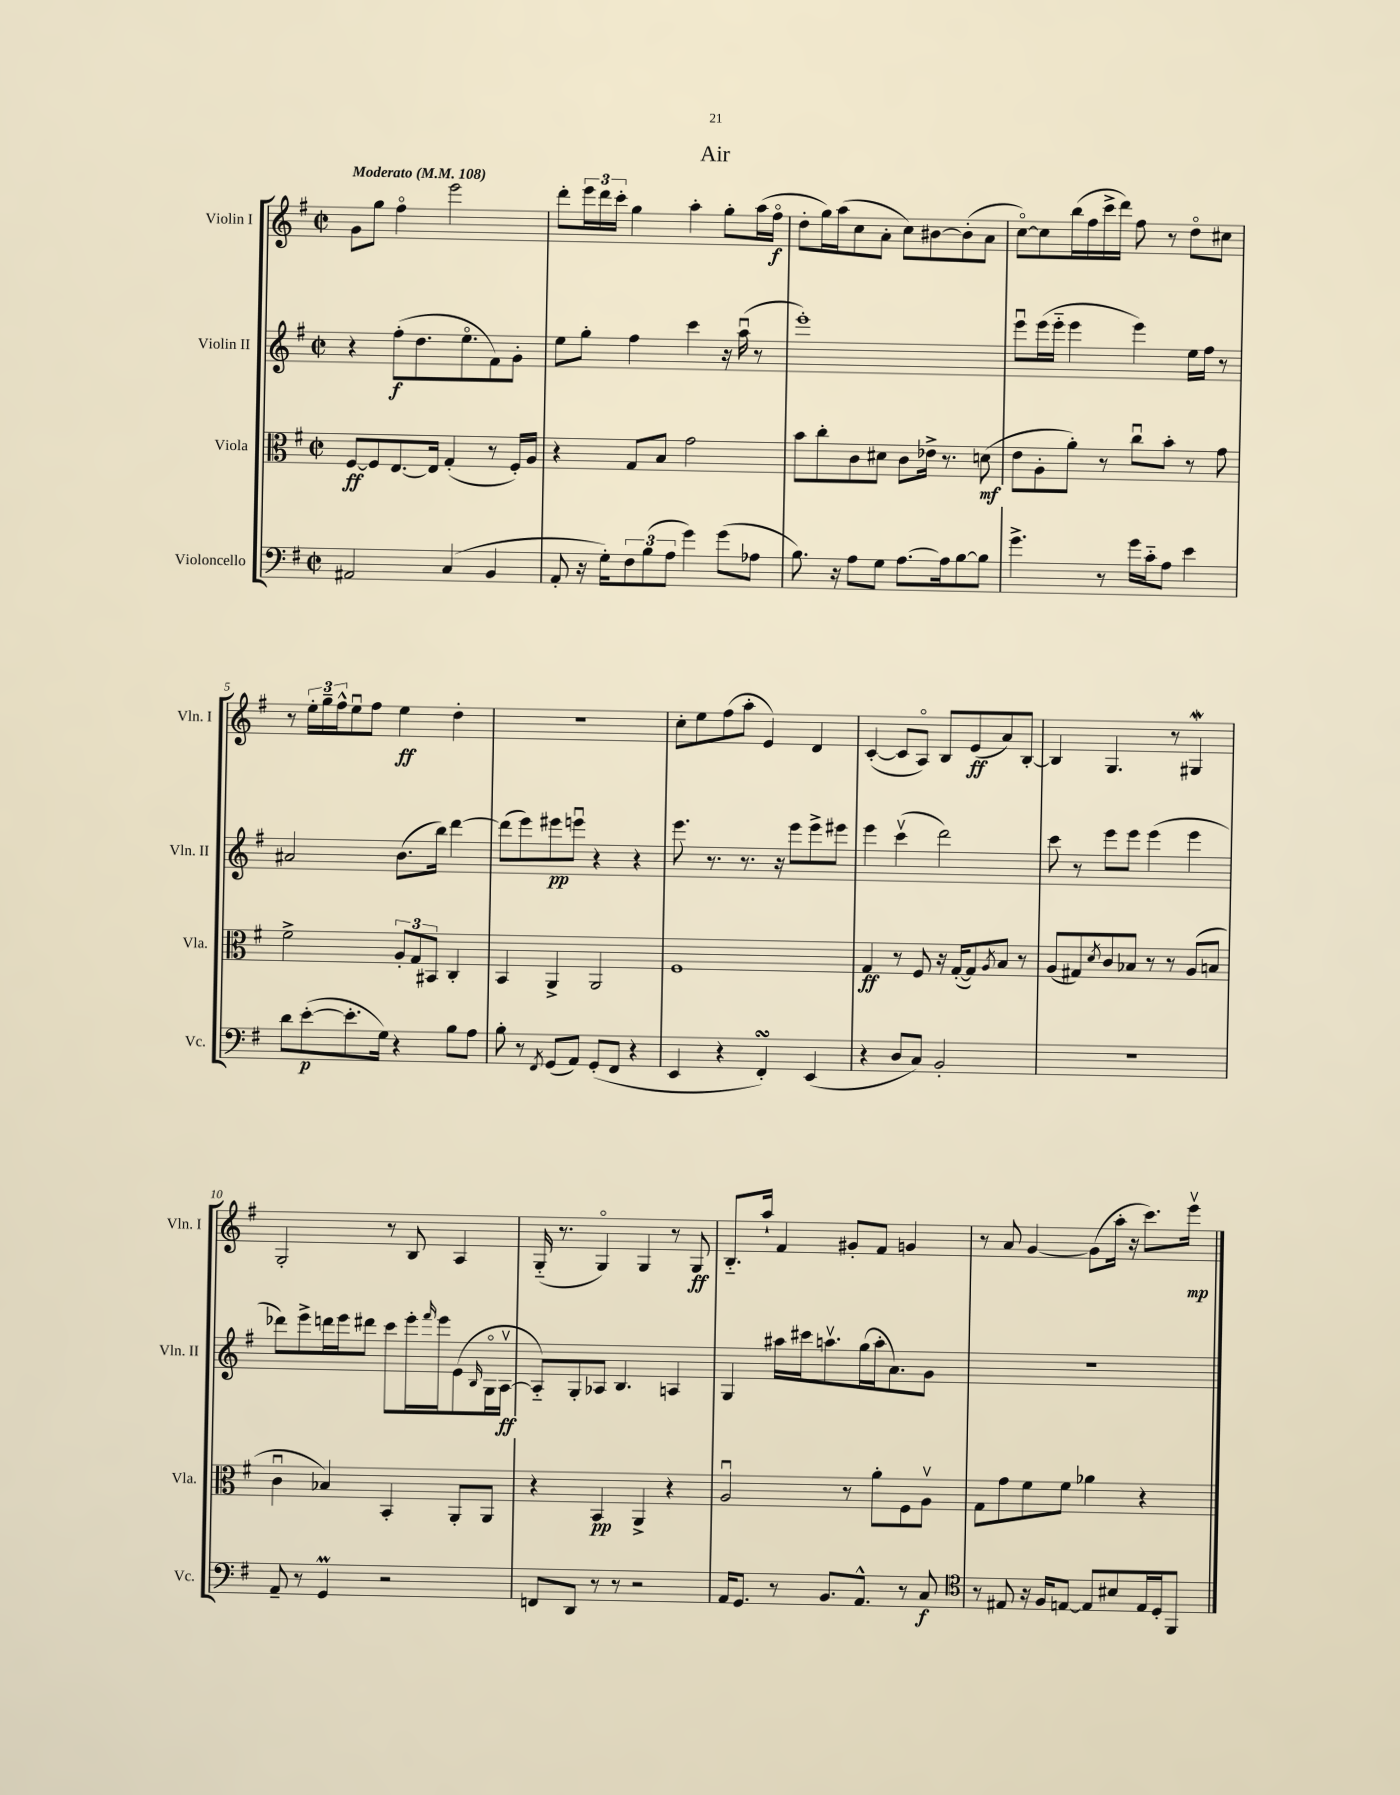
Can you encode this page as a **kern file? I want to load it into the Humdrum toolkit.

**kern	**dynam	**kern	**dynam	**kern	**dynam	**kern	**dynam
*part4	*part4	*part3	*part3	*part2	*part2	*part1	*part1
*staff4	*staff4	*staff3	*staff3	*staff2	*staff2	*staff1	*staff1
*I"Violoncello	*	*I"Viola	*	*I"Violin II	*	*I"Violin I	*
*I'Vc.	*	*I'Vla.	*	*I'Vln. II	*	*I'Vln. I	*
*clefF4	*	*clefC3	*	*clefG2	*	*clefG2	*
*k[f#]	*	*k[f#]	*	*k[f#]	*	*k[f#]	*
*M2/2	*	*M2/2	*	*M2/2	*	*M2/2	*
*met(c|)	*	*met(c|)	*	*met(c|)	*	*met(c|)	*
*MM108	*	*MM108	*	*MM108	*	*MM108	*
=1	=1	=1	=1	=1	=1	=1	=1
!	!	!	!	!	!	!LO:TX:a:B:t=Moderato	!
2AA#X/	.	[8F#/L	ff	4r	.	8g\L	.
.	.	8F#/]	.	.	.	8gg\J	.
.	.	[8.E/	.	(8ff#'\L	f	4ff#\	.
.	.	.	.	8.dd\	.	.	.
.	.	16E/Jk]	.	.	.	.	.
(4C/	.	(4G'/	.	.	.	2eee\	.
.	.	.	.	8.ee\	.	.	.
4BB/	.	8r	.	8f#\)	.	.	.
.	.	16F#'/LL)	.	8g'\J	.	.	.
.	.	16A/JJ	.	.	.	.	.
=2	=2	=2	=2	=2	=2	=2	=2
8AA'/	.	4r	.	8ee\L	.	8ddd'\L	.
16r	.	.	.	8gg'\J	.	24eee\L	.
.	.	.	.	.	.	24ddd\	.
16G'\KL)	.	.	.	.	.	.	.
.	.	.	.	.	.	24ccc'\JJ	.
12F#\	.	8G/L	.	4ff#\	.	4gg\	.
(12B\	.	.	.	.	.	.	.
.	.	8B/J	.	.	.	.	.
12A\J	.	.	.	.	.	.	.
4g\)	.	2g\	.	4ccc\	.	4aa'\	.
(8g\L	.	.	.	16r	.	8gg'\L	.
.	.	.	.	(16aau\	.	.	.
8A-X\J	.	.	.	8r	.	(16aa\L	.
.	.	.	.	.	.	16ff#\JJ	f
=3	=3	=3	=3	=3	=3	=3	=3
8.B\)	.	8b\L	.	1eee')	.	8dd'\L	.
.	.	8cc'\	.	.	.	16gg\L)	.
16r	.	.	.	.	.	(16aa\J	.
8A\L	.	8c\	.	.	.	8cc\	.
8G\J	.	8d#X\J	.	.	.	8a'\J	.
[8.A\L	.	8c\L	.	.	.	8cc\L)	.
.	.	16e-X^\Jk	.	.	.	[8b#X\	.
16A\k]	.	8.r	.	.	.	.	.
[8B\	.	.	.	.	.	(8b#'\]	.
8B\J]	.	(8dn\	mf	.	.	8a\J	.
=4	=4	=4	=4	=4	=4	=4	=4
4.g^\	.	8e\L	.	8eeeu\L	.	[8cc\L)	.
.	.	8A'\	.	(16eee\L	.	8cc\]	.
.	.	.	.	16eee\JJ	.	.	.
.	.	8a'\J)	.	4eee\	.	(16bb\L	.
.	.	.	.	.	.	16ff#\	.
8r	.	8r	.	.	.	16ccc^\	.
.	.	.	.	.	.	16ddd\JJ)	.
16g\LL	.	8ccu\L	.	4eee\)	.	8ff#\	.
16c\J	.	.	.	.	.	.	.
8A\J	.	8b'\J	.	.	.	8r	.
4e\	.	8r	.	16ee\LL	.	8dd\L	.
.	.	.	.	16ff#\JJ	.	.	.
.	.	8g\	.	8r	.	8cc#X\J	.
!!LO:LB:g=z
=5	=5	=5	=5	=5	=5	=5	=5
8d\L	.	2f#^\	.	2a#X/	.	8r	.
([8e'\	p	.	.	.	.	24ee'\LL	.
.	.	.	.	.	.	24gg~\	.
.	.	.	.	.	.	24ff#^^\J	.
8.e'\]	.	.	.	.	.	8eeu\	.
.	.	.	.	.	.	8ff#\J	.
16G\Jk)	.	.	.	.	.	.	.
4r	.	12A'/L	.	(8.b\L	.	4ee\	ff
.	.	12G/	.	.	.	.	.
.	.	12BB#X/J	.	.	.	.	.
.	.	.	.	16bb\Jk)	.	.	.
8B\L	.	4C'/	.	[4ddd\	.	4dd'\	.
8A\J	.	.	.	.	.	.	.
=6	=6	=6	=6	=6	=6	=6	=6
8B'\	.	4BB/	.	(8ddd\L]	.	1r	.
8r	.	.	.	8eee\)	.	.	.
8qFF#/	.	.	.	.	.	.	.
(8GG/L	.	4AA^/	.	8eee#X\	pp	.	.
8AA/J)	.	.	.	8eeenu\J	.	.	.
(8GG'/L	.	2AA/	.	4r	.	.	.
8FF#/J	.	.	.	.	.	.	.
4r	.	.	.	4r	.	.	.
=7	=7	=7	=7	=7	=7	=7	=7
4EE/	.	1F#	.	8.eee\	.	8cc'\L	.
.	.	.	.	.	.	8ee\	.
.	.	.	.	8.r	.	.	.
4r	.	.	.	.	.	(8ff#\	.
.	.	.	.	8.r	.	8aa'\J	.
4FF#sSsS'/)	.	.	.	.	.	4e/)	.
.	.	.	.	16r	.	.	.
.	.	.	.	8eee\L	.	.	.
(4EE/	.	.	.	8eee^\	.	4d/	.
.	.	.	.	8eee#X\J	.	.	.
=8	=8	=8	=8	=8	=8	=8	=8
4r	.	4G/	ff	4eee\	.	([4c'/	.
8D/L	.	8r	.	(4cccv\	.	8c/L]	.
8C/J)	.	8F#/	.	.	.	8A/J)	.
2BB'/	.	16r	.	2ddd\)	.	8B/L	.
.	.	([16G'/KL	.	.	.	.	.
.	.	8G/])	.	.	.	(8e/	ff
.	.	8qA/	.	.	.	.	.
.	.	8B/J	.	.	.	8a/)	.
.	.	8r	.	.	.	[8B'/J	.
=9	=9	=9	=9	=9	=9	=9	=9
1r	.	(8A/L	.	8ccc\	.	4B/]	.
.	.	8G#X/)	.	8r	.	.	.
.	.	8qd/	.	.	.	.	.
.	.	8c/	.	8eee\L	.	4.G/	.
.	.	8B-X/J	.	8eee\J	.	.	.
.	.	8r	.	(4eee\	.	.	.
.	.	8r	.	.	.	8r	.
.	.	(8A/L	.	4eee\	.	4G#XW/	.
.	.	8Bn/J	.	.	.	.	.
!!LO:LB:g=z
=10	=10	=10	=10	=10	=10	=10	=10
8AA~/	.	4cu\	.	8ddd-X\L)	.	2G'/	.
8r	.	.	.	8eee^\	.	.	.
4GGM/	.	4B-X/)	.	16dddn\L	.	.	.
.	.	.	.	16eee\J	.	.	.
.	.	.	.	8ddd#X\J	.	.	.
2r	.	4BB'/	.	8ccc\L	.	8r	.
.	.	.	.	16eee'\L	.	8B/	.
.	.	.	.	16qqfff#/	.	.	.
.	.	.	.	16eee\J	.	.	.
.	.	8AA'/L	.	(8e\	.	4A/	.
.	.	.	.	16qqB/	.	.	.
.	.	8AA/J	.	16G\L	.	.	.
.	.	.	.	[16Av\JJ	ff	.	.
=11	=11	=11	=11	=11	=11	=11	=11
8FFn/L	.	4r	.	8A/L])	.	(16G/	.
.	.	.	.	.	.	8.r	.
8DD/J	.	.	.	8G'/	.	.	.
8r	.	4BB/	pp	8A-X/J	.	4G/)	.
8r	.	.	.	4.B/	.	.	.
2r	.	4AA^/	.	.	.	4G/	.
.	.	4r	.	4An/	.	8r	.
.	.	.	.	.	.	8G/	ff
=12	=12	=12	=12	=12	=12	=12	=12
16AA/KL	.	2Au/	.	4G/	.	8.B/L	.
8.GG/J	.	.	.	.	.	.	.
.	.	.	.	.	.	16aa`/Jk	.
8r	.	.	.	16aa#X\LL	.	4f#/	.
.	.	.	.	16ccc#X\J	.	.	.
8.BB/L	.	.	.	8.aanv\	.	.	.
.	.	8r	.	.	.	8g#X'/L	.
8.AA^^/J	.	.	.	(16gg\L	.	.	.
.	.	8a'\L	.	16aa'\J	.	8f#/J	.
.	.	.	.	8.a\)	.	.	.
8r	.	8F#\	.	.	.	4gn/	.
8C/	f	8Av\J	.	8g\J	.	.	.
=13	=13	=13	=13	=13	=13	=13	=13
*clefC4	*	*	*	*	*	*	*
8r	.	8G\L	.	1r	.	8r	.
8E#X/	.	8g\	.	.	.	8a/	.
16r	.	8f#\	.	.	.	[4g/	.
16F#/KL	.	.	.	.	.	.	.
[8En/J	.	8f#\J	.	.	.	.	.
8E/L]	.	4a-X\	.	.	.	(8g\L]	.
8B#X/	.	.	.	.	.	16aa'\Jk	.
.	.	.	.	.	.	16r	.
16E/L	.	4r	.	.	.	8.ccc\L)	.
16D'/J	.	.	.	.	.	.	.
8FF#/J	.	.	.	.	.	.	.
.	.	.	.	.	.	16eeev\Jk	mp
==	==	==	==	==	==	==	==
*-	*-	*-	*-	*-	*-	*-	*-
